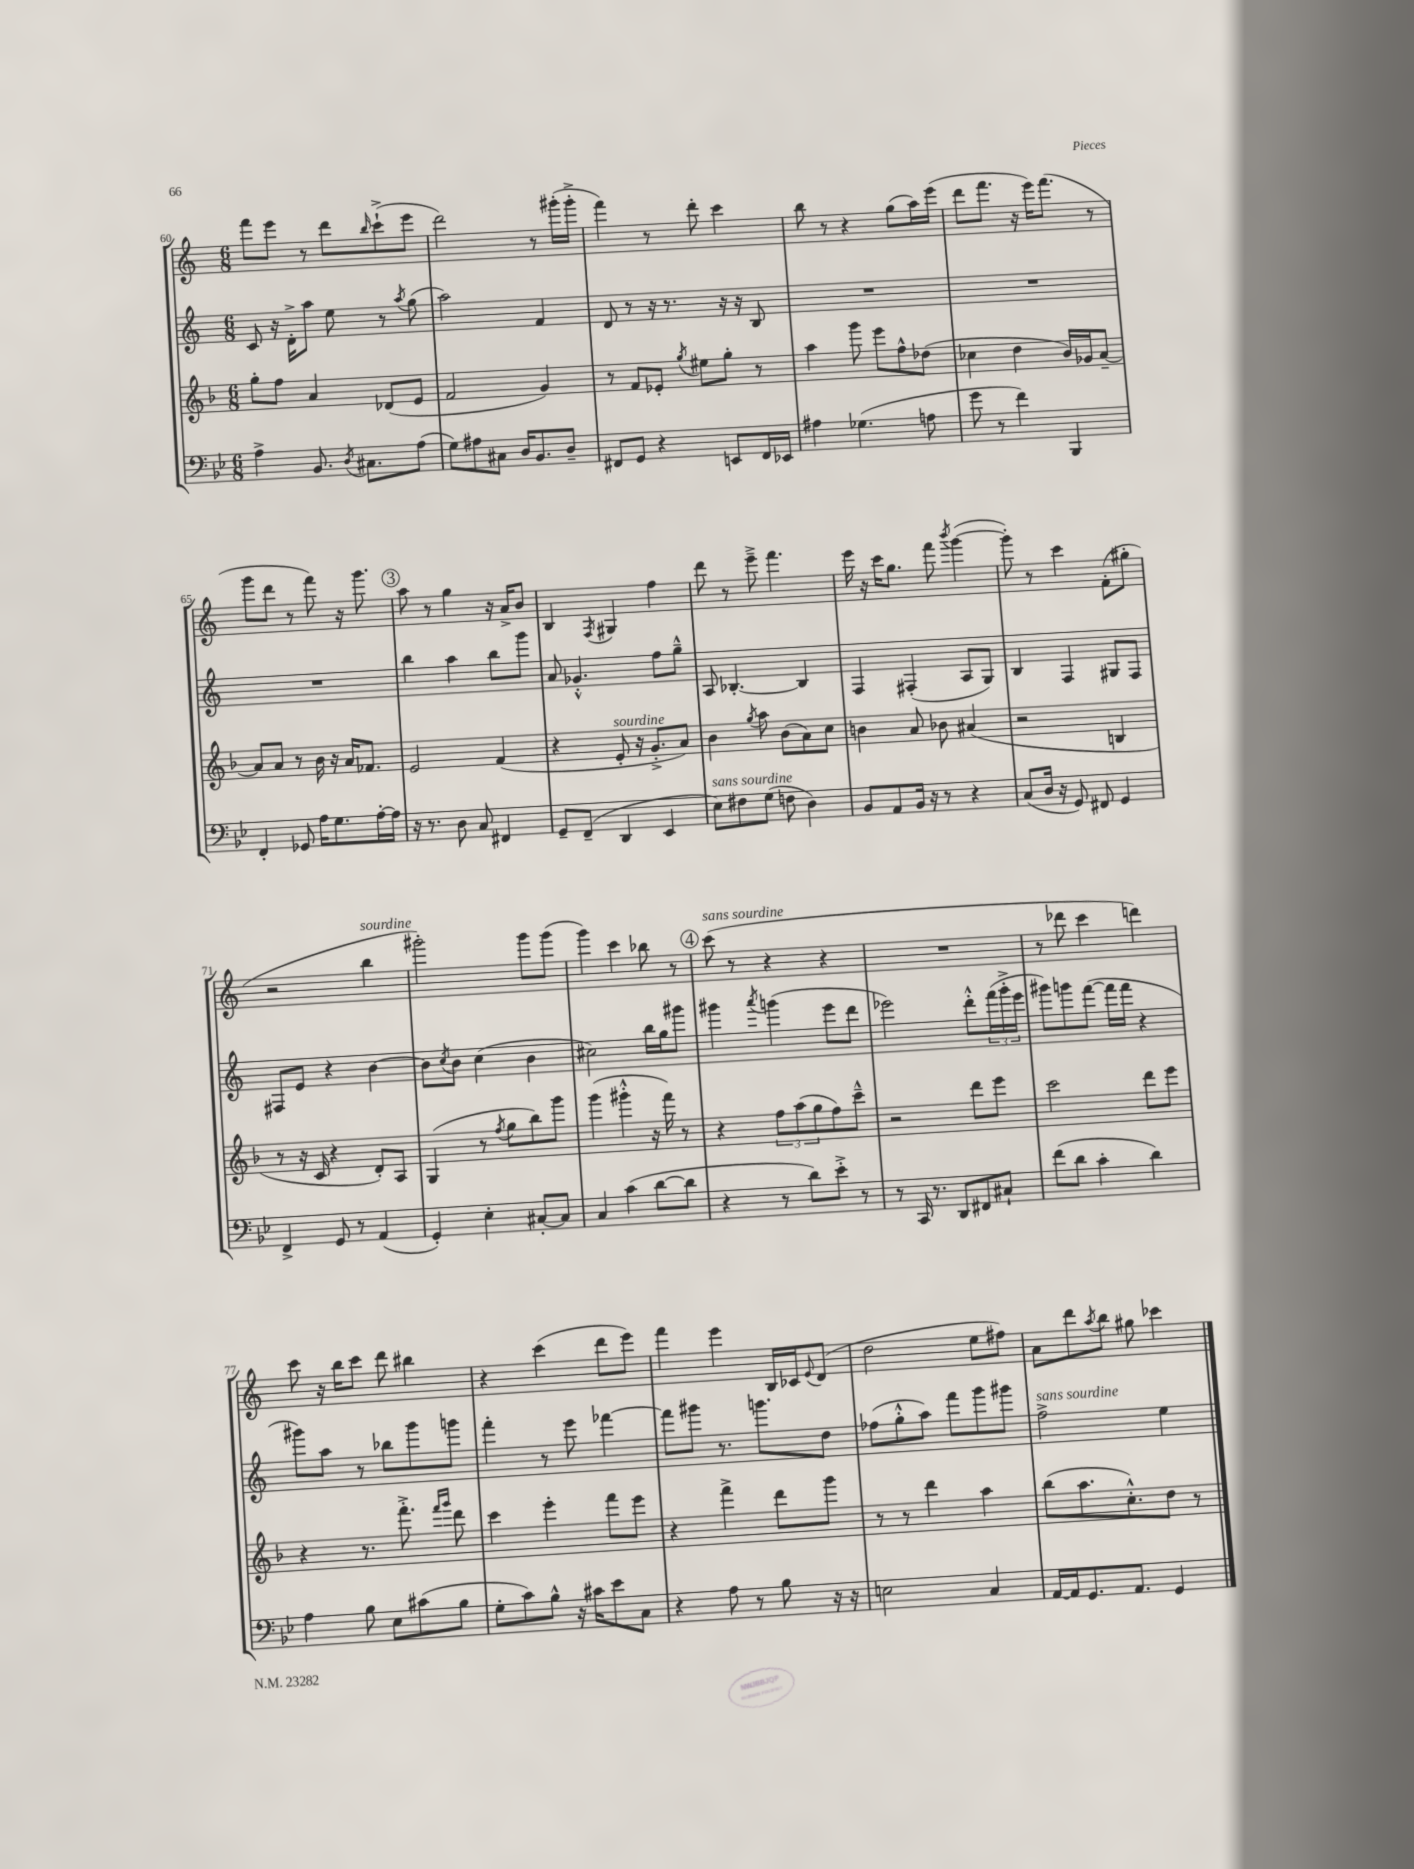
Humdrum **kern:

**kern	**kern	**kern	**kern
*staff4	*staff3	*staff2	*staff1
*clefF4	*clefG2	*clefG2	*clefG2
*k[b-e-]	*k[b-]	*k[]	*k[]
*M6/8	*M6/8	*M6/8	*M6/8
4A^	8gg'	8c	8fff
.	8ff	16r	8eee
.	.	16d'^	.
8.BB-	4a	8aa	8r
.	.	8ee	8ddd
8qD	.	.	.
8.C#	.	.	.
.	.	.	16qqbb
.	(8d-	8r	(8ccc`^
.	.	8qaa	.
(8A	8e	(8gg	8eee
=	=	=	=
8G)	2f	2aa)	2ddd)
8A#	.	.	.
8C#	.	.	.
16D	.	.	.
8.BB-	.	.	.
.	4g)	4f	8r
8D~	.	.	(16ggg#'
.	.	.	16ggg#'^
=	=	=	=
8FF#	8r	8d	4fff)
8GG	8f	8r	.
4r	8e-'	16r	8r
.	.	8.r	.
.	8qgg	.	.
.	8ee#	.	8ddd'
8EE	8gg'	16r	4ccc
.	.	16r	.
16FF#	8r	8B	.
16EE-	.	.	.
=	=	=	=
4A#	4aa	2.r	8bb
.	.	.	8r
(4.G-	8ggg	.	4r
.	8eee	.	.
.	8ff^^	.	(8gg
8A	(8dd-	.	16aa)
.	.	.	(16eee
=	=	=	=
8g	4cc-	2.r	8ddd
8r	.	.	8.fff
4f)	4dd	.	.
.	.	.	16r
.	.	.	16eee)
.	.	.	(8.fff
4BBB-	16b-)	.	.
.	16g-	.	.
.	[8a~	.	8r
=	=	=	=
4FF'	8a]	2.r	8ggg
.	8a	.	8ddd
8GG-	8r	.	8r
16A	16b-	.	8fff)
8.G	16r	.	.
.	16a	.	16r
.	8.f-	.	8.ggg
[16A'	.	.	.
16A]	.	.	.
=	=	=	=
16r	2e	4bb	8aa
8.r	.	.	.
.	.	.	8r
8D	.	4aa	4gg
8C	.	.	.
4FF#	(4f	8bb	16r
.	.	.	16a^
.	.	8ggg	8b
=	=	=	=
8GG~	4r	8a	4B
(8FF~	.	4.g-'^^	.
.	.	.	8qF
4DD	8e'	.	4G#
.	16r	.	.
.	8.g'^	.	.
4EE-	.	8ff	4ff
.	8a)	8gg~^^	.
=	=	=	=
8E-)	4b-	8A	8ddd
8F#	.	[4.B-'	8r
.	8qgg	.	.
(8G	8aa	.	8eee~^
8F	(8b-	.	4.fff
4D)	8a)	4B-]	.
.	8cc	.	.
=	=	=	=
8BB-	4b	4F	16eee
.	.	.	16r
8AA	.	.	16ccc
.	.	.	8.gg
16BB-	8a	(4F#'	.
16r	.	.	.
8r	8b-	.	8fff
.	.	.	8qbbb
4r	(4a#	8A	([4ggg
.	.	8G)	.
=	=	=	=
(8C	2r	4B	8ggg'])
16D	.	.	8r
16r	.	.	.
8GG)	.	4F	4ccc
8FF#	.	.	.
4GG	4B	8G#	(8f'
.	.	8F	8gg#'
=	=	=	=
4FF^	8r	8F#	2r
.	16r	8e	.
.	16c	.	.
8GG	4r	4r	.
8r	.	.	.
(4AA	8d')	[4b	4bb
.	8A	.	.
=	=	=	=
4GG')	(4G	8b]	2ggg#')
.	.	8qcc	.
.	.	8b	.
4E-'	8r	(4cc	.
.	8qff	.	.
.	8gg	.	.
[8C#'	8bb-)	4b	8ggg#
8C#]	8ggg	.	(8ggg#
=	=	=	=
4C	(4ggg	2cc#)	4ggg)
(4c	4ggg#'^^	.	4ccc
[8d	16r	16bb	8bb-
.	16fff)	16gg	.
8d]	8r	8ggg#	8r
=	=	=	=
4r	4r	4ggg#	(8ccc
.	.	.	8r
.	.	8qaaa	.
8r	12ff	(4ggg	4r
.	(12aa	.	.
8d)	.	.	.
.	12gg	.	.
8e-'^	8ff)	8eee	4r
8r	8ccc~^^	8ddd	.
=	=	=	=
8r	2r	2eee-)	2.r
16CC	.	.	.
8.r	.	.	.
8DD	.	.	.
8FF#	8ddd	8ddd'^^	.
8C#`	8eee	(24fff	.
.	.	24ggg'^	.
.	.	24eee-	.
=	=	=	=
(8f	2ccc	8ggg#)	8r
8d	.	8ggg	8ddd-
4c'	.	([8fff	4ccc
.	.	16fff]	.
.	.	16fff	.
4d)	8ddd	4r	4ddd)
.	8eee	.	.
=	=	=	=
4A	4r	8ggg#)	8ccc
.	.	8aa	16r
.	.	.	16bb
8B-	8.r	8r	8ccc
8E-	.	8bb-	8ddd
.	8.fff'^	.	.
(8c#	.	8ggg#	4bb#
.	16qqfff	.	.
.	16qqggg	.	.
8B-	8ddd	8ggg	.
=	=	=	=
8G'	4ccc	4fff'	4r
8c)	.	.	.
8B-^^	4eee'	8r	(4ccc
16r	.	8eee	.
16c#	.	.	.
8e-	8fff	[4fff-	8ddd
8C	8eee	.	8eee)
=	=	=	=
4r	4r	8fff-]	4fff
.	.	8ggg#	.
8A	4fff^	8.r	4eee
8r	.	.	.
.	.	8.ggg	.
8B-	8ddd	.	16B
.	.	.	16c-
.	.	.	8qqe
16r	8ggg	8dd	(8d
16r	.	.	.
=	=	=	=
2E	8r	(8ff-	2dd
.	8r	8gg'^^	.
.	4ddd	8aa)	.
.	.	8fff	.
4C	4aa	8ggg	8ee
.	.	8ggg#	8ff#)
=	=	=	=
[16AA	(8bb-	2ff^	8a
16AA]	.	.	.
8.GG	8.aa	.	8ddd
.	.	.	8qaa
.	.	.	8bb
8.AA	8.cc'^^)	.	.
.	.	.	8gg#
4GG	8dd	4ee	4ccc-
.	8r	.	.
==	==	==	==
*-	*-	*-	*-
